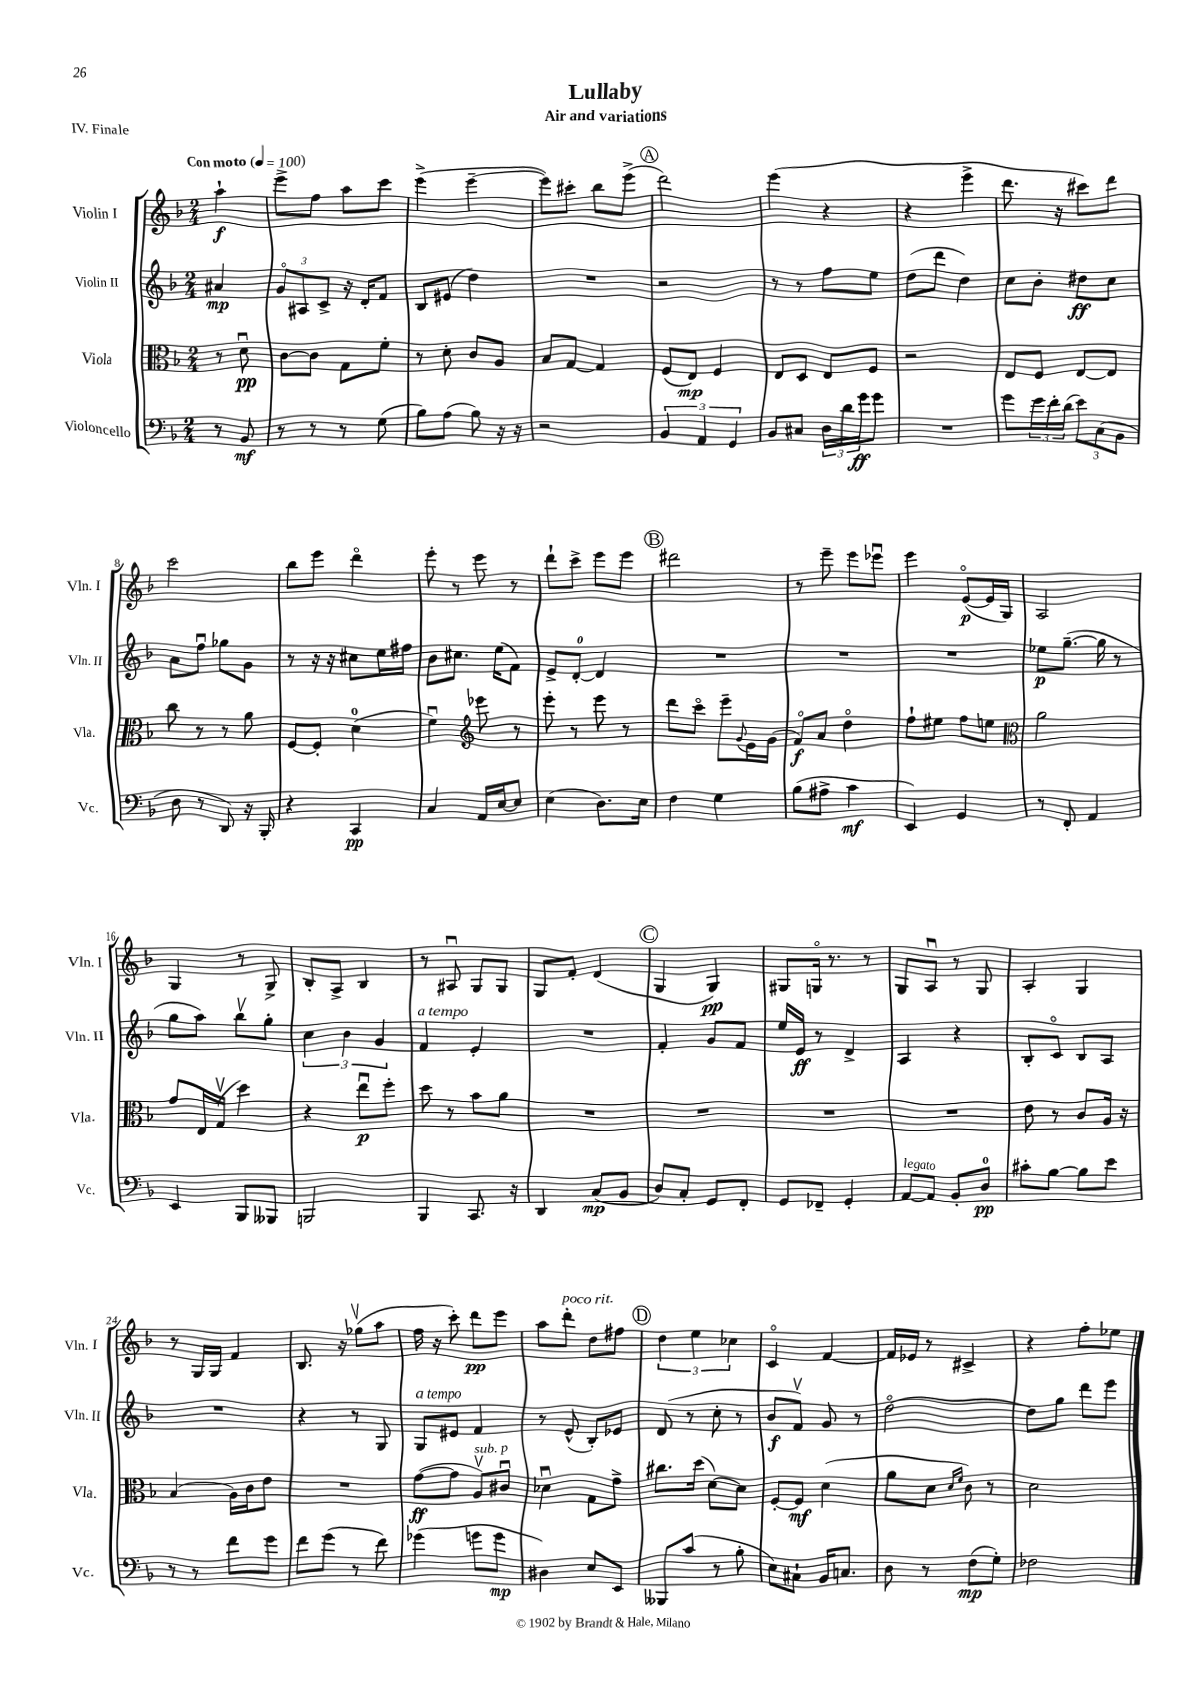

**kern	**kern	**kern	**kern
*staff4	*staff3	*staff2	*staff1
*clefF4	*clefC3	*clefG2	*clefG2
*k[b-]	*k[b-]	*k[b-]	*k[b-]
*M2/4	*M2/4	*M2/4	*M2/4
*MM100	*MM100	*MM100	*MM100
8r	8r	4a#	4aa`
8BB-	8du	.	.
=	=	=	=
8r	[8c	12go	8eee^
.	.	12A#	.
8r	8c]	.	8ff
.	.	12c^	.
8r	8G	16r	8aa
.	.	16d'	.
(8G	8f'	8f	8ccc
=	=	=	=
8B-)	8r	8B-	(4eee^
(8A	8d'	(8e#	.
8B-)	8c	4dd)	[4eee~
16r	8A	.	.
16r	.	.	.
=	=	=	=
2r	8B-	2r	8eee])
.	[8G	.	8ccc#'
.	4G]	.	8bb-
.	.	.	(8eee^
=	=	=	=
6BB-	(8F	2r	2ddd)
.	8E)	.	.
6AA	.	.	.
.	4F	.	.
6GG	.	.	.
=	=	=	=
8BB-	8E	8r	(4eee
8C#	8D	8r	.
24D	8E	8ff	4r
24d	.	.	.
24g	.	.	.
8g	8F	8ee	.
=	=	=	=
2r	2r	(8dd	4r
.	.	8ddd	.
.	.	4dd)	4eee^
=	=	=	=
8g	8E	8cc	8.ddd
24g	8F	8b-'	.
24f'	.	.	.
.	.	.	16r
(24d	.	.	.
12e)	[8E	8dd#	8ccc#)
(12C	.	.	.
.	8E]	8cc	8ddd
12BB-	.	.	.
=	=	=	=
8D	8cc	8a	2ccc
8r	8r	8ffu	.
8DD)	8r	8gg-	.
16r	8a	8g	.
16BBB-'	.	.	.
=	=	=	=
4r	[8F	8r	8bb-
.	8F']	16r	8eee
.	.	16r	.
4CC	(4d	8cc#	4dddo
.	.	16ee	.
.	.	16ff#	.
=	=	=	=
4C	4fu)	8b-	8eee'
.	.	8.cc#	8r
*	*clefG2	*	*
16AA	8eee-	.	8eee
[16E	.	(16ee	.
8E]	8r	8f)	8r
=	=	=	=
(4E	8eee'	8e^	8ddd`
.	8r	[8d'	8ccc^
8.D)	8eee	4d]	8eee
.	8r	.	8eee
16E	.	.	.
=	=	=	=
4F	8ddd	2r	2ddd#
.	8ccco	.	.
4G	8eee~	.	.
.	8qqg	.	.
.	16e	.	.
.	(16g	.	.
=	=	=	=
(8B-	8fo)	2r	8r
8A#^	8a	.	8eee~
4c	4ddo	.	8eee
.	.	.	8eee-u
=	=	=	=
4EE)	8ff`	2r	4eee
.	8ee#	.	.
4GG	8ff	.	([8eo
.	8ee	.	16e]
.	.	.	16G)
=	=	=	=
*	*clefC3	*	*
8r	2a	8ee-	2A
8FF'	.	([8.gg~	.
4AA	.	.	.
.	.	16gg]	.
.	.	8r	.
=	=	=	=
4EE	8g	8gg	4G
.	16E	8aa)	.
.	(16Gv	.	.
8BBB-	4dd)	8bb-v	8r
8BBB--	.	8gg'	8G^
=	=	=	=
2BBB	4r	6cc	8B-'
.	.	.	8A^
.	.	6b-	.
.	8eeu	.	4B-
.	.	6g	.
.	8ff'	.	.
=	=	=	=
4BBB-	8dd	4f	8r
.	8r	.	8A#u
8.CC	8b-	4e'	8G
.	8a	.	8G
16r	.	.	.
=	=	=	=
4DD	2r	2r	8G
.	.	.	8f'
(8C	.	.	(4d
8BB-	.	.	.
=	=	=	=
8D)	2r	4f'	4G
8C'	.	.	.
8GG	.	8g	4G)
8FF'	.	8f	.
=	=	=	=
8GG	2r	16ee	8G#
.	.	16e	.
8FF-~	.	8r	16Go
.	.	.	8.r
4GG'	.	4d^	.
.	.	.	8r
=	=	=	=
[8AA	2r	4A	8G
8AA]	.	.	8Au
8BB-'	.	4r	8r
8D	.	.	8G
=	=	=	=
8c#'	8e	8B-'	4A'
[8B-	8r	8co	.
8B-]	8c	8B-	4G
8e	16A	8A	.
.	16r	.	.
=	=	=	=
8r	(4B-	2r	8r
8r	.	.	16G
.	.	.	16G
8f	16A)	.	4f
.	16c	.	.
8g	8e	.	.
=	=	=	=
8f	2r	4r	8.B-
(8g	.	.	.
.	.	.	16r
8r	.	8r	(8gg-v
8f)	.	8G	8aa
=	=	=	=
(4g-	([8g	8G	16ff
.	.	.	16r
.	8g]	8e#	8ccc')
8g	8Av)	4f	8ddd
8g	8c#u	.	8eee
=	=	=	=
4D#)	4d-u	8r	8aa
.	.	(8e^^	8ddd'
8E	8G	8B-')	8dd
8EE	8g^	8e-	8ff#
=	=	=	=
8BBB--	8.cc#	(8d	6dd
(8c	.	8r	.
.	.	.	6ee
.	(16dd	.	.
8r	[8d)	8cc'	.
.	.	.	6cc-
8B-'	8d]	8r	.
=	=	=	=
8E)	[8F'	8b-	4co
8C#`	8F]	8fv)	.
16BB-	(4d	8g	[4f
8.C	.	.	.
.	.	8r	.
=	=	=	=
8D	8a	[2ddo	16f]
.	.	.	16e-
8r	8d	.	8r
.	16qqd	.	.
.	16qqf	.	.
(8F	8c)	.	4c#^
8G')	8r	.	.
=	=	=	=
2F-	2d	8dd]	4r
.	.	8gg	.
.	.	8ddd	8ff'
.	.	8eee	8ee-
==	==	==	==
*-	*-	*-	*-
